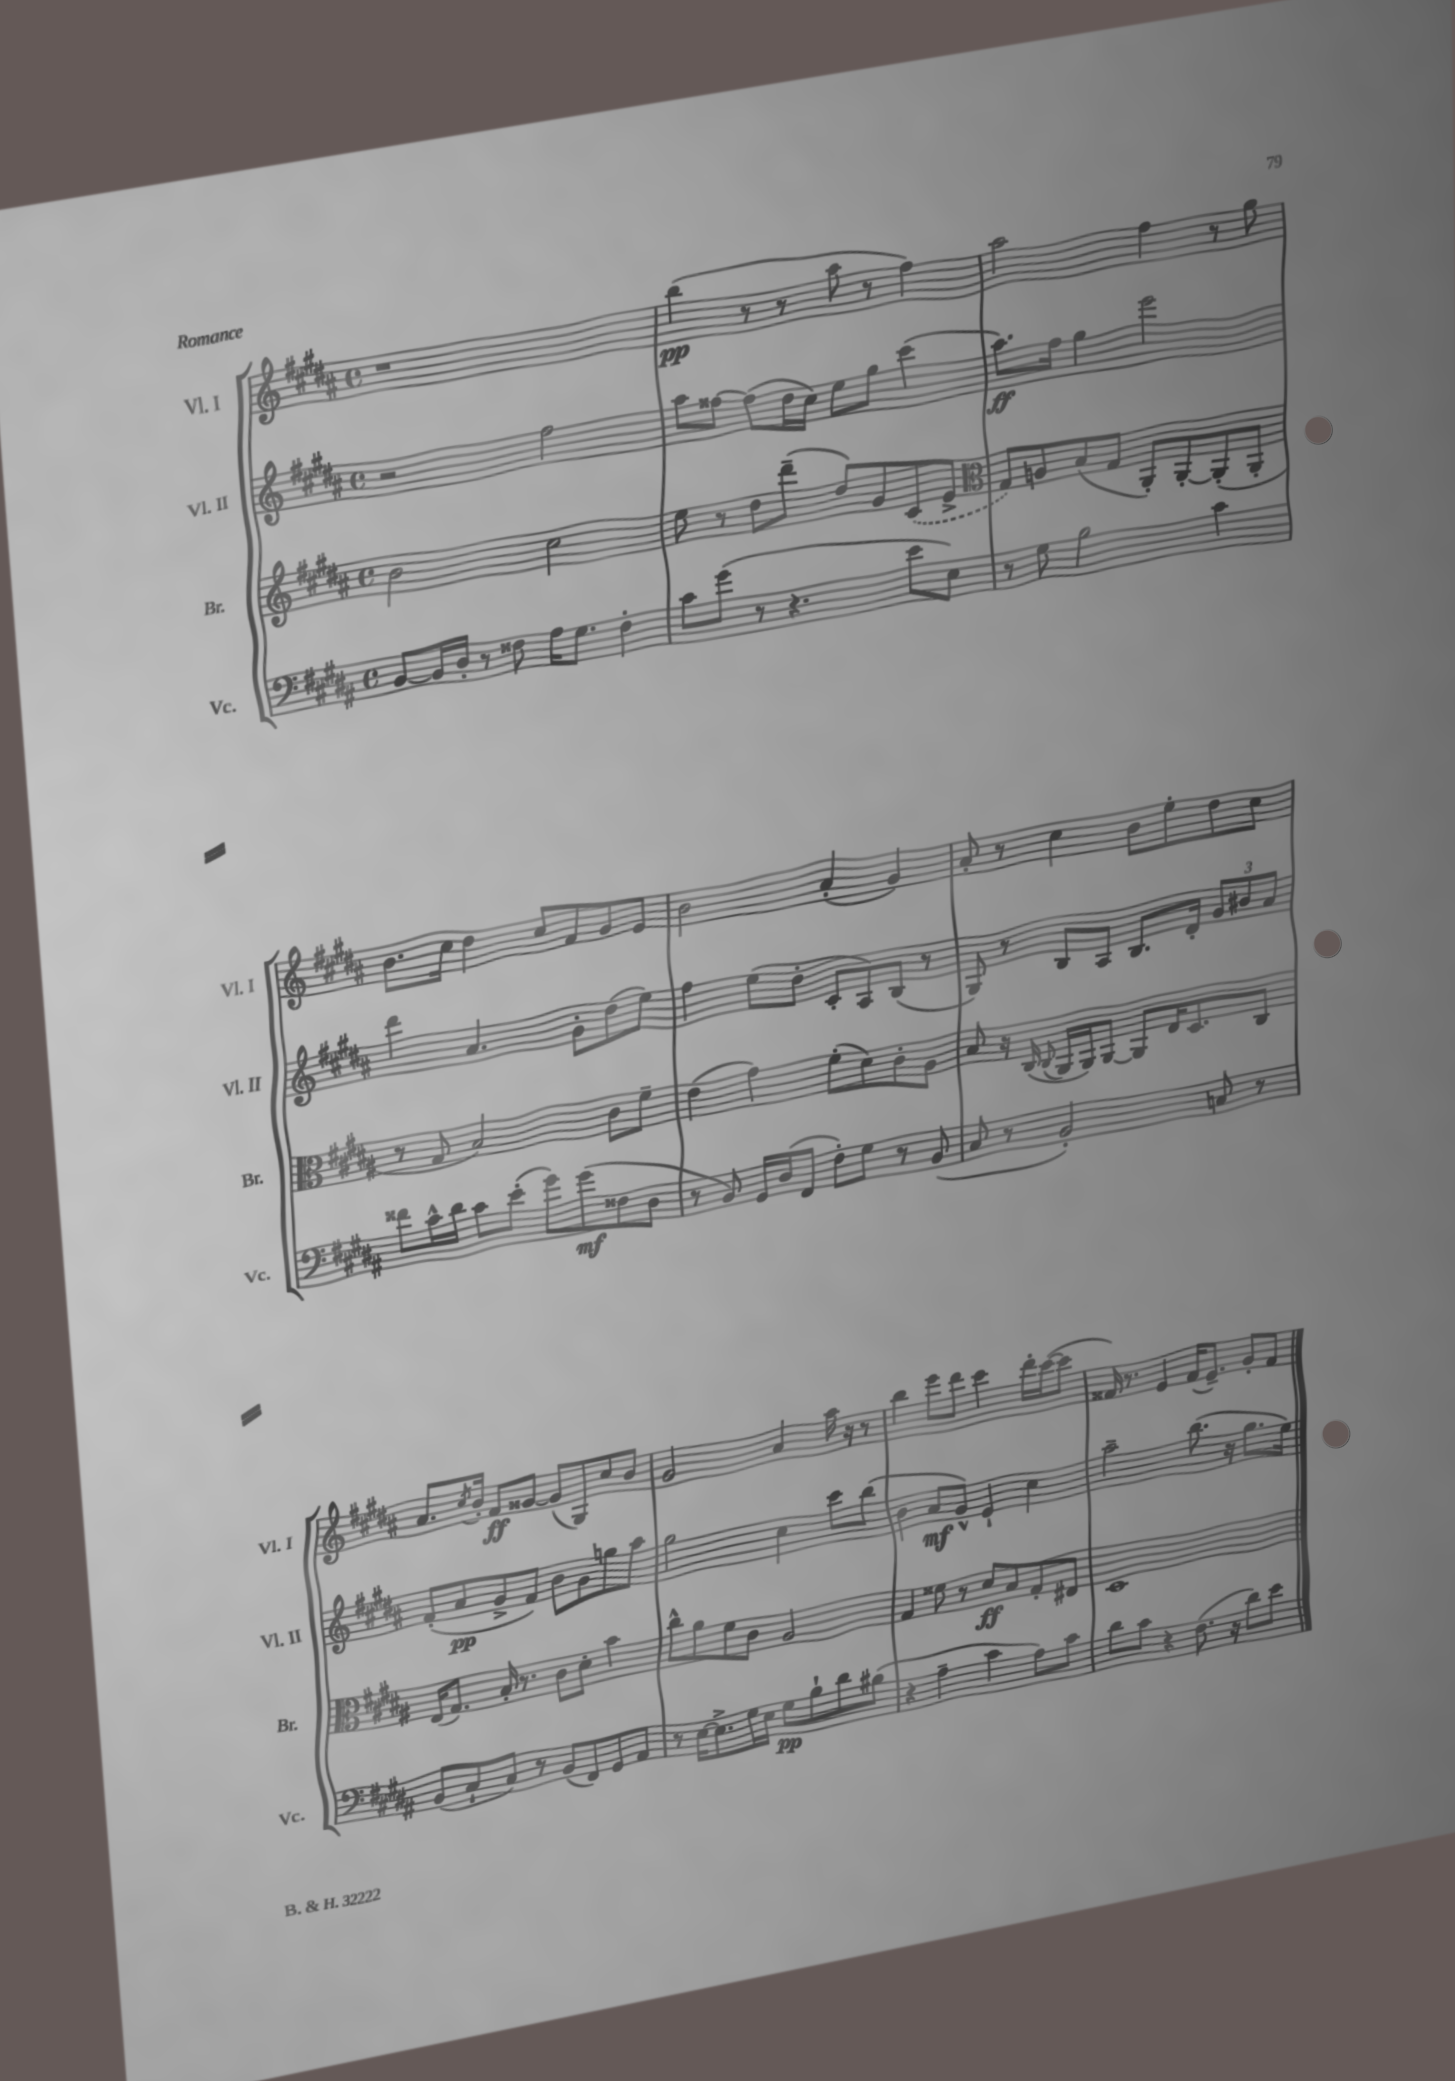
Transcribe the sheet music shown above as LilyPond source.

<<
\new StaffGroup <<
\new Staff = "s0" \with { instrumentName = "Vl. I" shortInstrumentName = "Vl. I" } {
    \clef treble \key b \major \defaultTimeSignature \time 4/4
    r1 |
    b''4\pp( r8 r8 ais''8 r8 fis''4) |
    ais''2 fis''4 r8 gis''8 |
    b'8. cis''16 dis''4 cis''8 fis'8 gis'8 e'8 |
    b'2 ais'4-.( gis'4) |
    ais'8-. r8 cis''4 b'8 e''8-. dis''8 cis''8 |
    ais'8. \acciaccatura { cis''8 } b'16-. fis'8\ff gisis'8~ gisis'8( gis8) cis''8 b'8 |
    gis'2 ais'4 ais''16 r16 r8 |
    b''4 e'''8 dis'''8 cis'''4 dis'''16-. cis'''16~( cis'''8 |
    fisis'16) r8. e'4 fisis'16( e'8.--) gis'8-. fisis'8 \bar "|." |
}
\new Staff = "s1" \with { instrumentName = "Vl. II" shortInstrumentName = "Vl. II" } {
    \clef treble \key b \major \defaultTimeSignature \time 4/4
    r2 fis''2 |
    ais''8 fisis''8~ fisis''8( dis''16 cis''16) e''8 gis''8 cis'''4( |
    ais''8.\ff) fis''16 gis''4 e'''2 |
    dis'''4 ais'4. gis'8-. dis''8( e''8) |
    fis''4 e''8( dis''8-. cis'8-. ais8) b8( r8 |
    gis8) r8 b8 ais8 b8. dis'16-. \tuplet 3/2 { gis'8 bis'8 ais'8 } |
    fis'8-.( ais'8\pp gis'8-> fis'8) b'8 gis'8 g''8 ais''8 |
    gis''2 cis''4 cis'''8 b''8( |
    b'4 ais'8\mf gis'8-^) e'4-! cis''4 |
    ais''2-- b''8.( r16 gis''8. e''16) \bar "|." |
}
\new Staff = "s2" \with { instrumentName = "Br." shortInstrumentName = "Br." } {
    \clef treble \key b \major \defaultTimeSignature \time 4/4
    b'2 cis''2 |
    e''8 r8 dis''8 dis'''8--( dis''8) gis'8 \once \slurDashed cis'8( e'8-> |
    \clef alto gis8) a8 b8( gis8 ais,8-.) ais,8~-. ais,8-.( ais,8-. |
    r8 gis8 b2) cis'8 fis'8-- |
    e'4( gis'4) fis'8-.( dis'8) cis'8-. ais8 |
    b8 r16 cis16( \appoggiatura { cis8 } ais,16 ais,16) ais,8~ ais,8 e16 dis8. cis8 |
    e16( gis8.) b16-. r8. cis'8 dis'8-. b'4 |
    cis''8-^ ais'8 fis'8 cis'8 ais2 |
    gis4 fisis'8 r8 dis'8\ff b8 gis8-. eis8 |
    dis1 \bar "|." |
}
\new Staff = "s3" \with { instrumentName = "Vc." shortInstrumentName = "Vc." } {
    \clef bass \key b \major \defaultTimeSignature \time 4/4
    b,8~ b,16 dis16-. r8 fisis8 ais16 gis8. fisis4-. |
    cis'8 gis'8( r8 r4. e'8 e8) |
    r8 gis8 b2 cis'4 |
    fisis'8 cis'16-^ dis'16 cis'8 e'8-.( gis'8) gis'8\mf( fisis8 dis8 |
    r8 b,8) gis,16 dis16( fis,8 fis8-.) gis8 r8 b,8( |
    cis8 r8 b,2-.) c8 r8 |
    b,8( cis8-! cis8) r8 b,8( fis,8) gis,8 ais,8 |
    r8 e16~ e8.-> gis16 e16 gis8\pp b8-! dis'8 bis8( |
    r4 ais4-- cis'4 ais8) cis'8 |
    dis'8 cis'8 r4 fis8.( r16 dis'8) e'8 \bar "|." |
}
>>
>>
\layout { \context { \Score \remove "Bar_number_engraver" } }
